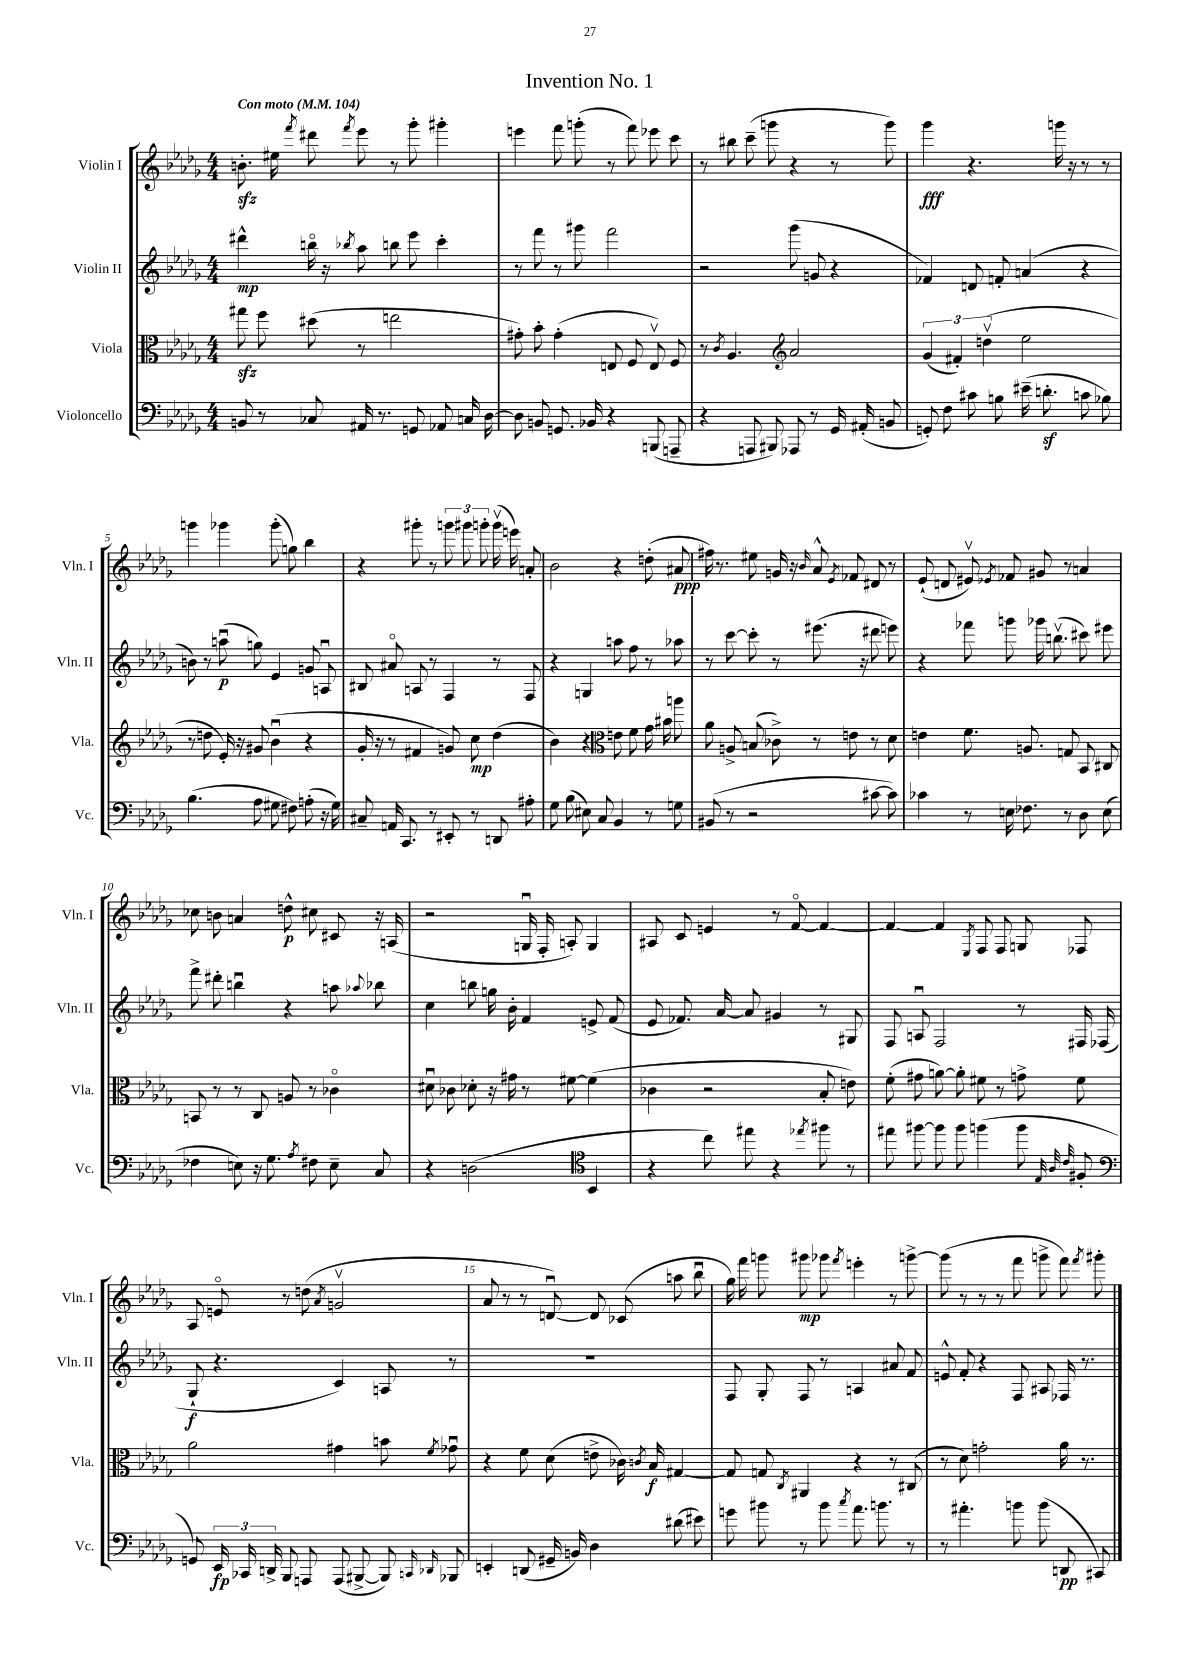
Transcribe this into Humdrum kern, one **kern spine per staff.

**kern	**dynam	**kern	**dynam	**kern	**dynam	**kern	**dynam
*part4	*part4	*part3	*part3	*part2	*part2	*part1	*part1
*staff4	*staff4	*staff3	*staff3	*staff2	*staff2	*staff1	*staff1
*I"Violoncello	*	*I"Viola	*	*I"Violin II	*	*I"Violin I	*
*I'Vc.	*	*I'Vla.	*	*I'Vln. II	*	*I'Vln. I	*
*clefF4	*	*clefC3	*	*clefG2	*	*clefG2	*
*k[b-e-a-d-g-]	*	*k[b-e-a-d-g-]	*	*k[b-e-a-d-g-]	*	*k[b-e-a-d-g-]	*
*M4/4	*	*M4/4	*	*M4/4	*	*M4/4	*
*MM104	*	*MM104	*	*MM104	*	*MM104	*
=1	=1	=1	=1	=1	=1	=1	=1
!	!	!	!	!	!	!LO:TX:a:B:t=Con moto	!
8BBn/	.	8gg#Xzz\	.	4ddd#X^^\	mp	8.bnzz'\	.
8r	.	8ff\	.	.	.	.	.
.	.	.	.	.	.	16ee#X\	.
.	.	.	.	.	.	8qfff/	.
8C-X/	.	(8dd#X\	.	16bbn\	.	8ddd#X\	.
.	.	.	.	16r	.	.	.
.	.	.	.	8qbb-X/	.	8qfff/	.
16AA#X/	.	8r	.	8aa-\	.	8eee-\	.
8.r	.	.	.	.	.	.	.
.	.	2een\	.	8bbn\	.	8r	.
8GGn/	.	.	.	8eee-\	.	8ggg-'\	.
8AA-X/	.	.	.	4ccc'\	.	4ggg#X'\	.
16Cn/	.	.	.	.	.	.	.
[16D-\	.	.	.	.	.	.	.
=2	=2	=2	=2	=2	=2	=2	=2
8D-\]	.	8g#X'\)	.	8r	.	4eeen\	.
8BBn/	.	8b-'\	.	8fff\	.	.	.
8.GGn/	.	(4g#'\	.	8r	.	8fff\	.
.	.	.	.	8ggg#X\	.	(8gggn'\	.
16BB-X/	.	.	.	.	.	.	.
4r	.	8En/	.	2fff\	.	8r	.
.	.	8F/	.	.	.	8fff\)	.
(8BBBn/	.	8Ev/)	.	.	.	8eee-X\	.
8AAAn~/	.	8F/	.	.	.	8ccc\	.
=3	=3	=3	=3	=3	=3	=3	=3
4r	.	8r	.	2r	.	8r	.
.	.	8qc/	.	.	.	.	.
.	.	4.A-/	.	.	.	8bb#X\	.
8AAAn/	.	.	.	.	.	(8ccc~\	.
8BBB#X/)	.	.	.	.	.	8gggn\	.
*	*	*clefG2	*	*	*	*	*
8AAA-X/	.	2a-/	.	(8ggg-\	.	4r	.
8r	.	.	.	8gn/	.	.	.
16GG-/	.	.	.	4r	.	8r	.
(16AA#X'/	.	.	.	.	.	.	.
8BBn/	.	.	.	.	.	8ggg\)	.
=4	=4	=4	=4	=4	=4	=4	=4
8GGn'/)	.	(6g-/	.	4f-X/)	.	4ggg-\	fff
8F\	.	.	.	.	.	.	.
.	.	6f#X'/)	.	.	.	.	.
8c#X\	.	.	.	8dn/	.	4.r	.
.	.	(6ddnv\	.	.	.	.	.
8Bn\	.	.	.	8fn'/	.	.	.
(16e#X~\	.	2ee-\	.	(4an/	.	.	.
8.dnz'\	.	.	.	.	.	.	.
.	.	.	.	.	.	16gggn\	.
.	.	.	.	.	.	16r	.
8cn\	.	.	.	4r	.	8r	.
8B-X\)	.	.	.	.	.	8r	.
!!LO:LB:g=z
=5	=5	=5	=5	=5	=5	=5	=5
(4.B-\	.	8r	.	8bn\)	.	4gggn\	.
.	.	8ddn\	.	8r	.	.	.
.	.	16e-'/)	.	(8aanu\	p	4ggg-X\	.
.	.	16r	.	.	.	.	.
8A-\	.	8g#X/	.	8ggn\)	.	.	.
8G#X\	.	(4b-u\	.	4e-/	.	(8ggg-'\	.
8F#X\)	.	.	.	.	.	8ggn\)	.
(8An'\	.	4r	.	8gn/	.	4bb-\	.
16r	.	.	.	8Anu/	.	.	.
16G#\)	.	.	.	.	.	.	.
=6	=6	=6	=6	=6	=6	=6	=6
8C#X~/	.	16g-'/	.	8B#X/	.	4r	.
.	.	16r	.	.	.	.	.
16AAn/	.	8r	.	8a#X/	.	.	.
8.CC/	.	.	.	.	.	.	.
.	.	4f#X/	.	8An/	.	8ggg#X'\	.
8r	.	.	.	8r	.	8r	.
8EE#X'/	.	8gn/)	.	4F/	.	12gggn\	.
.	.	.	.	.	.	12ggg#X\	.
8r	.	8cc\	mp	.	.	.	.
.	.	.	.	.	.	12gggn'\	.
8DDn/	.	(4dd-\	.	8r	.	(16gggv\	.
.	.	.	.	.	.	16eeen\)	.
8A#X'\	.	.	.	8F/	.	8an'/	.
=7	=7	=7	=7	=7	=7	=7	=7
8G-\	.	4b-\)	.	4r	.	2b-\	.
(8B-\	.	.	.	.	.	.	.
8E#X\)	.	4r	.	4Gn/	.	.	.
8C/	.	.	.	.	.	.	.
*	*	*clefC3	*	*	*	*	*
4BB-/	.	8en\	.	8aan\	.	4r	.
.	.	8f\	.	8ff\	.	.	.
8r	.	16g-\	.	8r	.	(8ddn'\	.
.	.	16b#X\	.	.	.	.	.
8Gn\	.	8aan\	.	8aa-X\	.	8a#X/	ppp
=8	=8	=8	=8	=8	=8	=8	=8
(8BB#X/	.	8a-\	.	8r	.	16ff#X\)	.
.	.	.	.	.	.	8.r	.
8r	.	8An^/	.	[8ccc\	.	.	.
2r	.	(8Bn/	.	8ccc'\]	.	8ee#X\	.
.	.	8c-X^\)	.	8r	.	16gn/	.
.	.	.	.	.	.	16r	.
.	.	.	.	.	.	16qqb-/	.
.	.	8r	.	(8.eee#X\	.	8a-^^/	.
.	.	.	.	.	.	8qe-/	.
.	.	8en\	.	.	.	8f-X/	.
.	.	.	.	16r	.	.	.
[8c#X\	.	8r	.	8ddd#X\	.	8d#X/	.
8c#\])	.	8d-\	.	8eeen\)	.	8r	.
=9	=9	=9	=9	=9	=9	=9	=9
4c-X\	.	4en\	.	4r	.	(8e-`/	.
.	.	.	.	.	.	8dn/	.
8r	.	8.f\	.	8fff-X\	.	8e#Xv/)	.
.	.	.	.	.	.	8qe-X/	.
16En\	.	.	.	8gggn\	.	8f-X/	.
8.F-X\	.	8.An/	.	.	.	.	.
.	.	.	.	16ggg-X\	.	8g#X/	.
.	.	.	.	(8.bbnv\	.	.	.
8r	.	8Gn/	.	.	.	8r	.
8D-\	.	8BB-/	.	8ccc#X\)	.	4an/	.
(8E\	.	8C#X/	.	8eee#X\	.	.	.
!!LO:LB:g=z
=10	=10	=10	=10	=10	=10	=10	=10
4F-X\	.	8BBn/	.	8fff^\	.	8cc-X\	.
.	.	8r	.	8ddd#X'\	.	8bn\	.
8En\)	.	8r	.	4bbnu\	.	4an/	.
16r	.	8C/	.	.	.	.	.
8.G-\	.	.	.	.	.	.	.
.	.	8An/	.	4r	.	8ddn^^\	p
8qA-/	.	.	.	.	.	.	.
8F#X\	.	8r	.	.	.	8cc#X\	.
8E~\	.	4c-X\	.	8aan\	.	8c#X/	.
.	.	.	.	8qqaa-X/	.	.	.
8C/	.	.	.	8bb-X\	.	16r	.
.	.	.	.	.	.	(16An/	.
=11	=11	=11	=11	=11	=11	=11	=11
4r	.	8d#Xu\	.	4cc\	.	2r	.
.	.	8c-X\	.	.	.	.	.
(2Dn\	.	8d-X'\	.	8bbn\	.	.	.
.	.	16r	.	16ggn\	.	.	.
.	.	16g#X\	.	16b-'\	.	.	.
.	.	8r	.	4f/	.	16Gnu/	.
.	.	.	.	.	.	16F'/	.
.	.	[8f#X\	.	.	.	8An'/)	.
*clefC4	*	*	*	*	*	*	*
4BB-/	.	(4f#\]	.	8en^/	.	4G/	.
.	.	.	.	(8f/	.	.	.
=12	=12	=12	=12	=12	=12	=12	=12
4r	.	4c-X\	.	8e-/	.	8A#X/	.
.	.	.	.	8.f-X/)	.	8c/	.
8cc\)	.	2r	.	.	.	4en/	.
.	.	.	.	[16a-/	.	.	.
8ee#X\	.	.	.	8a-/]	.	.	.
4r	.	.	.	4g#X/	.	8r	.
.	.	.	.	.	.	[8f/	.
8qee-X/	.	.	.	.	.	.	.
8ff#X\	.	8B-'/	.	8r	.	4f/_	.
8r	.	8en\)	.	8G#X/	.	.	.
=13	=13	=13	=13	=13	=13	=13	=13
8ee#X\	.	(8f'\	.	8F/	.	4f/_	.
[8ff#X\	.	8g#X\	.	8Anu/	.	.	.
8ff#\]	.	[8an\)	.	2F/	.	4f/]	.
8ff#\	.	8a'\]	.	.	.	.	.
.	.	.	.	.	.	8qE-/	.
(4ffn\	.	8f#X\	.	.	.	8F/	.
.	.	8r	.	.	.	8F/	.
8ff\	.	8gn^\	.	8r	.	8Gn/	.
32qqE-/	.	.	.	.	.	.	.
32qqA-/	.	.	.	.	.	.	.
32qqc/	.	.	.	.	.	.	.
8F#X'/	.	8f#\	.	16F#X/	.	8F-X/	.
.	.	.	.	(16F-X/	.	.	.
!!LO:LB:g=z
=14	=14	=14	=14	=14	=14	=14	=14
*clefF4	*	*	*	*	*	*	*
8GGn/)	.	2a-\	.	8G-`/	f	8A-/	.
24EE-/	fp	.	.	4.r	.	8en/	.
24CC-X/	.	.	.	.	.	.	.
24DDn^/	.	.	.	.	.	.	.
8BBB-/	.	.	.	.	.	8r	.
8AAAn/	.	.	.	.	.	(8ddn\	.
.	.	.	.	.	.	8qa-/	.
(8AAA/	.	4g#X\	.	4c/)	.	2gnv/	.
[8BBB#X^/	.	.	.	.	.	.	.
8BBB#/])	.	8bn\	.	8An/	.	.	.
16qqCCn/	.	.	.	.	.	.	.
16qqDD-X/	.	8qf/	.	.	.	.	.
8BBB-X/	.	8g-Xu\	.	8r	.	.	.
=15	=15	=15	=15	=15	=15	=15	=15
4EEn'/	.	4r	.	1r	.	8a-/	.
.	.	.	.	.	.	8r	.
(8DDn/	.	8f\	.	.	.	8r	.
16GG#X~/	.	(8d-\	.	.	.	[8dnu/)	.
16BBn/)	.	.	.	.	.	.	.
4D-\	.	8en^\	.	.	.	8d/]	.
.	.	16c-X\)	.	.	.	(8c-X/	.
.	.	8qcn/	.	.	.	.	.
.	.	16B-/	f	.	.	.	.
(8d#X\	.	[4G#X/	.	.	.	8aan\	.
8e#X\)	.	.	.	.	.	8bb-u\	.
=16	=16	=16	=16	=16	=16	=16	=16
8gn\	.	8G#/]	.	8F/	.	16gg-\)	.
.	.	.	.	.	.	16fff\	.
8b#X\	.	8Gn/	.	8G-'/	.	8gggn\	.
.	.	8qC/	.	.	.	.	.
8r	.	4AA#X/	.	8F/	.	8ggg#X\	mp
8b#\	.	.	.	8r	.	8ggg-X\	.
8qcc/	.	.	.	.	.	8qfff/	.
8.a-\	.	4r	.	4An/	.	4eeen'\	.
8.bn\	.	.	.	.	.	.	.
.	.	8r	.	8a#X/	.	8r	.
8r	.	(8C#X/	.	8f/	.	[8gggn^\	.
=17	=17	=17	=17	=17	=17	=17	=17
8r	.	8r	.	8en^^/	.	(8ggg\]	.
4.a#X'\	.	8d-\)	.	8f'/	.	8r	.
.	.	2gn'\	.	4r	.	8r	.
.	.	.	.	.	.	8r	.
8bn\	.	.	.	8F/	.	8fff\	.
(8b\	.	.	.	8A#X/	.	8gggn^\	.
8DDn/	pp	16a-\	.	16F-X/	.	8fff\)	.
.	.	8.r	.	8.r	.	.	.
.	.	.	.	.	.	8qfff/	.
8CC#X/)	.	.	.	.	.	8ggg#X'\	.
==	==	==	==	==	==	==	==
*-	*-	*-	*-	*-	*-	*-	*-
